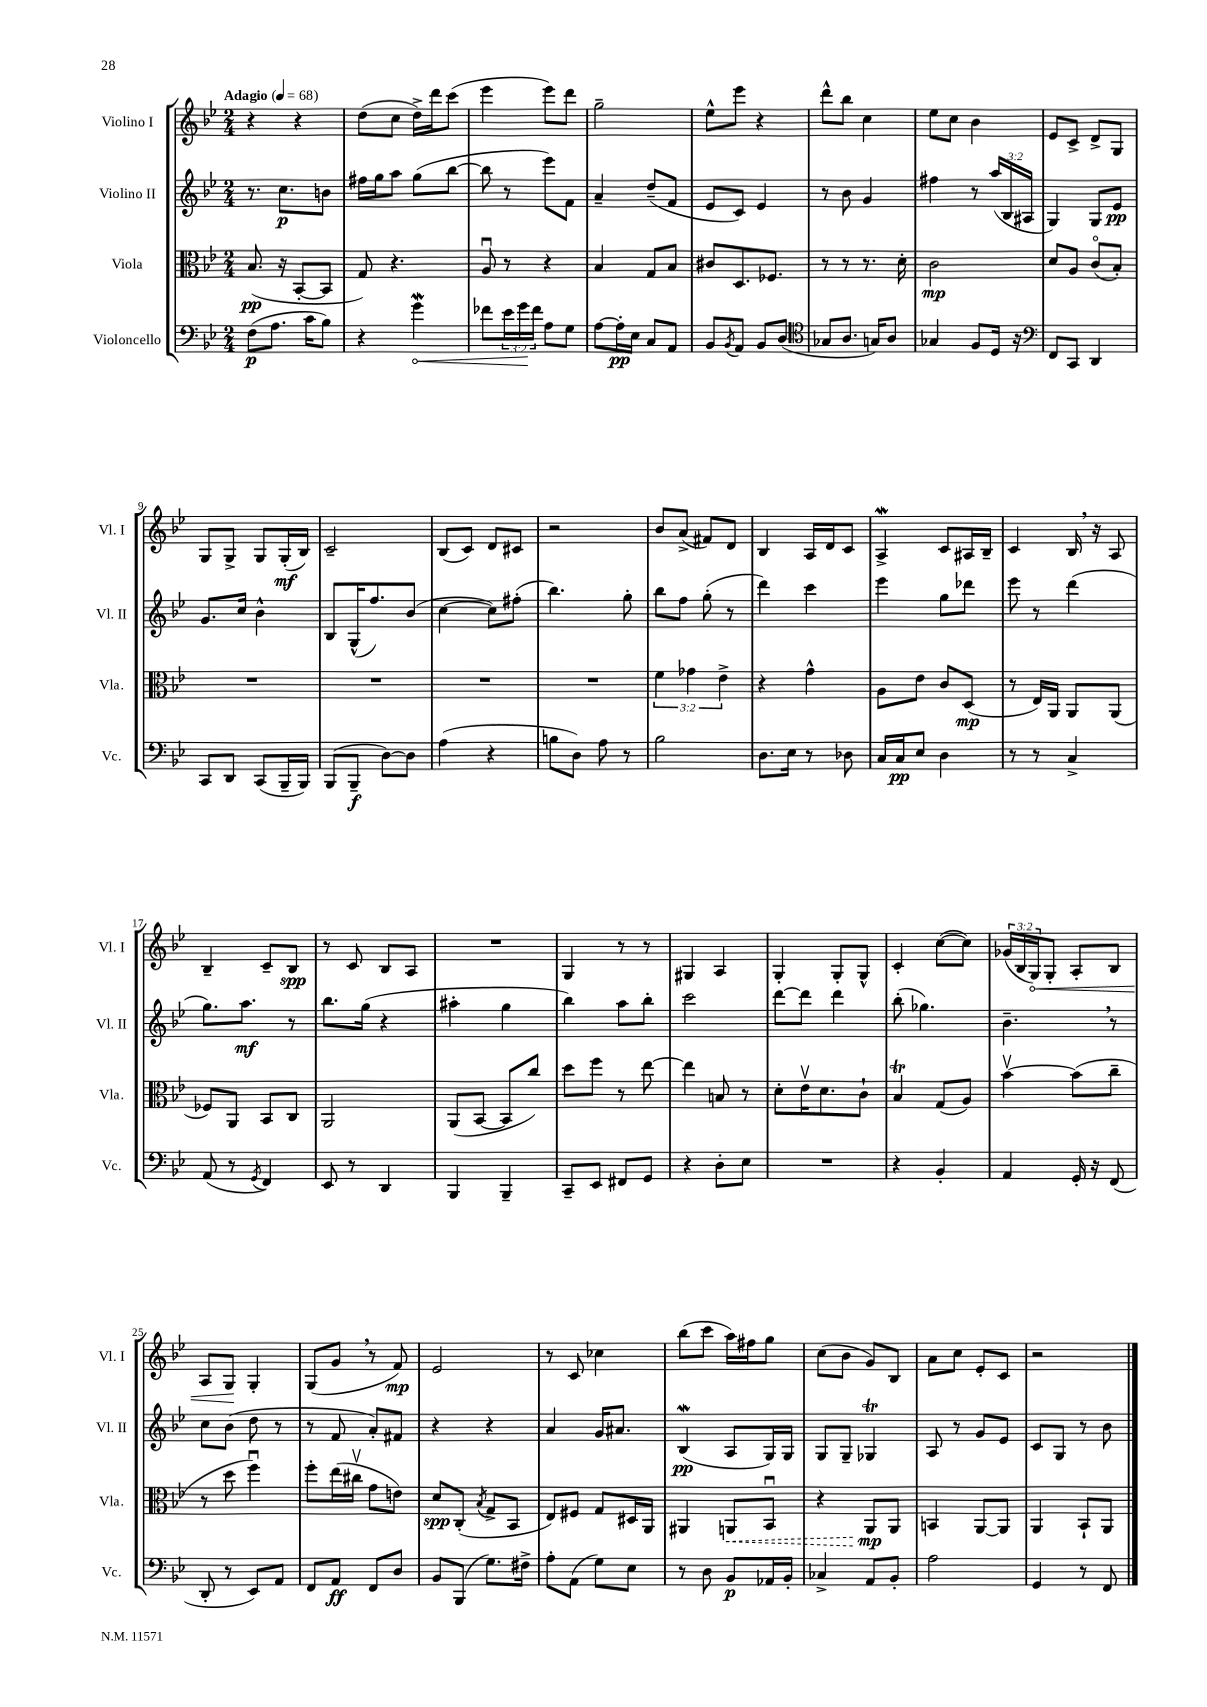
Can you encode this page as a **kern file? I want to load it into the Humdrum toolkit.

**kern	**kern	**kern	**kern
*staff4	*staff3	*staff2	*staff1
*clefF4	*clefC3	*clefG2	*clefG2
*k[b-e-]	*k[b-e-]	*k[b-e-]	*k[b-e-]
*M2/4	*M2/4	*M2/4	*M2/4
*MM68	*MM68	*MM68	*MM68
(8F	(8.B-	8.r	4r
8.A	.	.	.
.	16r	8.cc	.
.	[8BB-'	.	4r
16c	.	.	.
8B-)	8BB-]	8b	.
=	=	=	=
4r	8G)	16ff#	(8dd
.	.	16gg	.
.	4.r	8aa	8cc
4g	.	(8gg	16dd^)
.	.	.	16ddd
.	.	[8bb-	(8ccc
=	=	=	=
8f-	8Au	8bb-]	4eee-
24e-	8r	8r	.
24g	.	.	.
24f-	.	.	.
8A	4r	8eee-)	8eee-)
8G	.	8f	8ddd
=	=	=	=
[8A	4B-	4a~	2gg~
16A']	.	.	.
16E-	.	.	.
8C	8G	(8dd~	.
8AA	8B-	8f	.
=	=	=	=
8BB-	8c#	8e-	8ee-^^
8qBB-	.	.	.
8AA	8.D	8c)	8eee-
8BB-	.	4e-	4r
.	8.F-	.	.
(8D	.	.	.
=	=	=	=
*clefC4	*	*	*
8G-	8r	8r	8ddd^^
8.A	8r	8b-	8bb-
.	8.r	4g	4cc
16G)	.	.	.
8A	.	.	.
.	16d'	.	.
=	=	=	=
4G-	2c	4ff#	8ee-
.	.	.	8cc
8F	.	8r	4b-
16D	.	(24aa	.
.	.	24B-	.
16r	.	.	.
.	.	24A#	.
=	=	=	=
*clefF4	*	*	*
8FF	8d	4G)	8e-
8CC	8A	.	8c^
4DD	(8co	8G	8d^
.	8B-')	8e-	8G
=	=	=	=
8CC	2r	8.g	8G
8DD	.	.	8G^
.	.	16cc	.
(8CC	.	4b-^^	8G
16BBB-~	.	.	(16G'
16BBB-)	.	.	16B-)
=	=	=	=
(8BBB-	2r	8B-	2c~
8BBB-~	.	(16G^^	.
.	.	8.ff)	.
[8D)	.	.	.
8D]	.	(8b-	.
=	=	=	=
(4A	2r	[4cc	(8B-
.	.	.	8c)
4r	.	8cc])	8d
.	.	(8ff#'	8c#
=	=	=	=
8B	2r	4.bb-)	2r
8D)	.	.	.
8A	.	.	.
8r	.	8gg'	.
=	=	=	=
2B-	6f	8bb-	8b-
.	.	8ff	(8a^
.	6g-	.	.
.	.	(8gg'	8f#)
.	6e-^	.	.
.	.	8r	8d
=	=	=	=
8.D	4r	4ddd)	4B-
16E-	.	.	.
8r	4g^^	4ccc	16A
.	.	.	16d
8D-	.	.	8c
=	=	=	=
16C	8A	4eee-	4A^
16C	.	.	.
8E-	8e-	.	.
4D	8c	8gg	8c
.	(8D	8ddd-	16A#
.	.	.	16B-~
=	=	=	=
8r	8r	8eee-	4c
8r	16E-)	8r	.
.	16AA	.	.
4C^	8AA	(4ddd	16B-
.	.	.	16r
.	(8AA	.	8A
=	=	=	=
(8AA	8F-)	8.gg)	4B-~
8r	8AA	.	.
.	.	8.aa	.
8qGG	.	.	.
4FF)	8BB-	.	8c~
.	8C	8r	8B-
=	=	=	=
8EE-	2AA	8.bb-	8r
8r	.	.	8c
.	.	(16gg	.
4DD	.	4r	8B-
.	.	.	8A
=	=	=	=
4BBB-	(8AA	4aa#'	2r
.	[8BB-	.	.
4BBB-~	8BB-]	4gg	.
.	8cc)	.	.
=	=	=	=
8CC~	8dd	4bb-)	4G
8EE-	8ff	.	.
8FF#	8r	8aa	8r
8GG	[8ee-	8bb-'	8r
=	=	=	=
4r	4ee-]	2ccc	4G#
8D'	8B	.	4A
8E-	8r	.	.
=	=	=	=
2r	8d'	[8ddd	4G'
.	16e-v	8ddd]	.
.	8.d	.	.
.	.	4ddd	8G'
.	8c`	.	8G^^
=	=	=	=
4r	4B-	(8bb-'	4c'
.	.	4.gg-)	.
4BB-'	(8G	.	([8cc
.	8A)	.	8cc])
=	=	=	=
4AA	[4b-v	4.b-~	(24g-
.	.	.	24B-
.	.	.	24G)
.	.	.	8G'
16GG'	(8b-]	.	8A'
16r	.	.	.
(8FF	8cc~	8r	8B-
=	=	=	=
8DD'	8r	8cc	8A
8r	8dd	(8b-	8G
8EE-)	4ffu)	8dd	4G'
8AA	.	8r	.
=	=	=	=
8FF	8ff'	8r	(8G
8AA	(16ee-	8f	8g
.	16cc#v	.	.
8FF	8g	8a')	8r
8D	8e)	8f#	8f)
=	=	=	=
8BB-	8d	4r	2e-
(8BBB-	(8C'	.	.
.	8qB-	.	.
8.G)	8G^	4r	.
.	8BB-	.	.
16F#^	.	.	.
=	=	=	=
8A'	8E-)	4a	8r
(8AA	8F#	.	8c
8G)	8G	16g	4cc-
.	.	8.a#	.
8E-	16D#	.	.
.	16AA	.	.
=	=	=	=
8r	4AA#	(4B-	(8bb-
8D	.	.	8ccc
8BB-	8AA	8A	16aa)
.	.	.	16ff#
16AA-	8BB-u	16G)	8gg
16BB-'	.	16G	.
=	=	=	=
4C-^	4r	8G	(8cc
.	.	8G~	8b-
8AA	8AA	4G-	8g)
8BB-'	8AA	.	8B-
=	=	=	=
2A	4BB	8A	8a
.	.	8r	8cc
.	[8AA	8g	8e-'
.	8AA]	8e-	8c
=	=	=	=
4GG	4AA	8c	2r
.	.	8G	.
8r	8BB-`	8r	.
8FF	8AA	8b-	.
==	==	==	==
*-	*-	*-	*-
